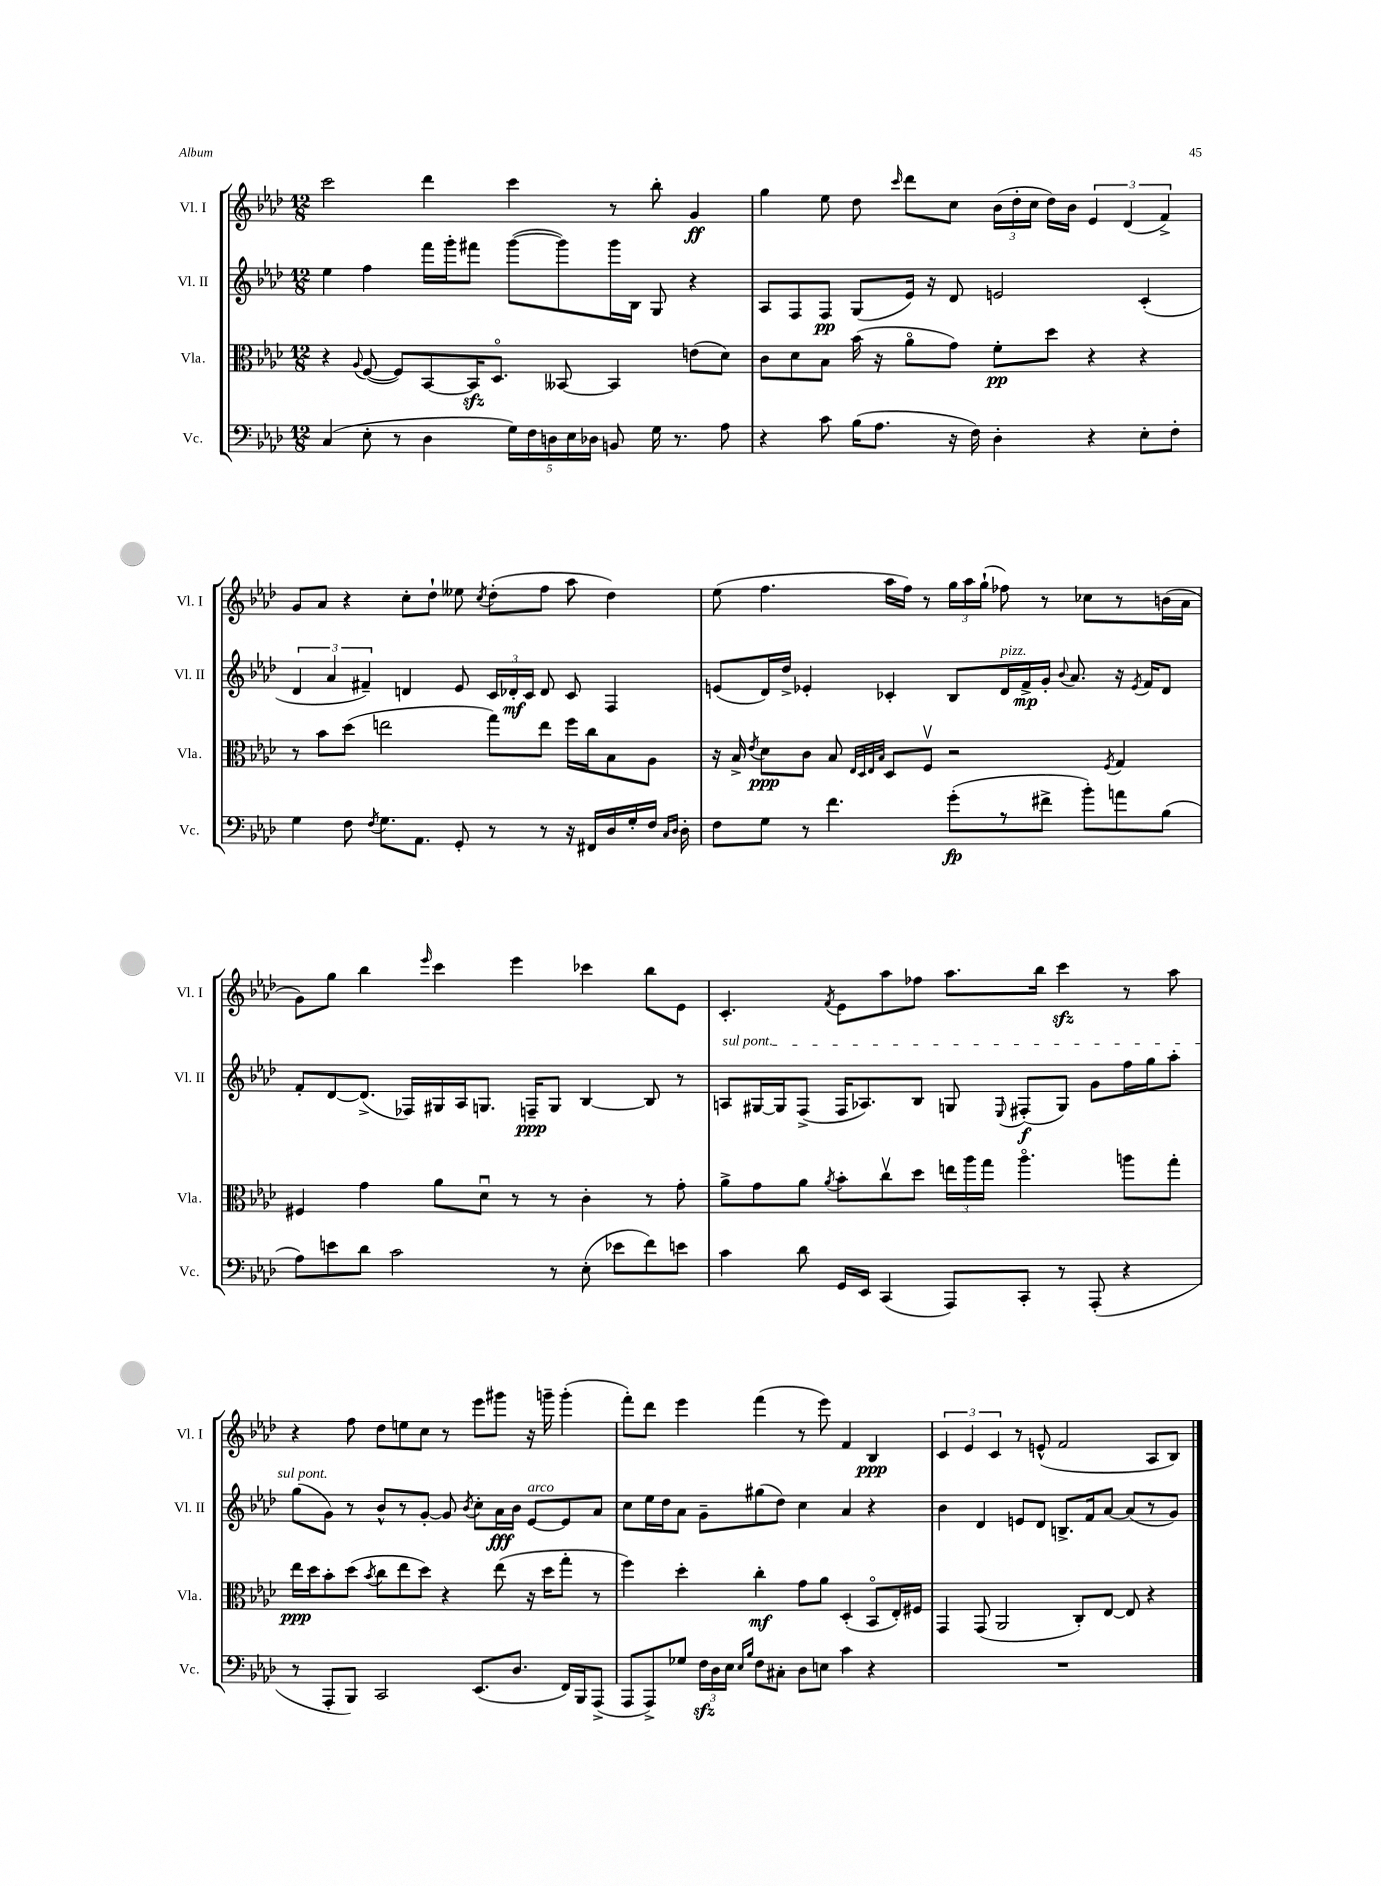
<<
\new StaffGroup <<
\new Staff = "s0" \with { instrumentName = "Vl. I" shortInstrumentName = "Vl. I" } {
    \clef treble \key aes \major \numericTimeSignature \time 12/8
    \autoBeamOff c'''2 des'''4 c'''4 r8 bes''8-. g'4\ff |
    g''4 ees''8 des''8 \grace { c'''16 } des'''8[ c''8] \tuplet 3/2 { bes'16[( des''16-. c''16] } des''16[) bes'16] \tuplet 3/2 { ees'4 des'4( f'4->) } |
    g'8[ aes'8] r4 c''8[-. des''8]-! eeses''8 \acciaccatura { c''8 } des''8[-.( f''8] aes''8 des''4) |
    ees''8( f''4. aes''16[ f''16]) r8 \tuplet 3/2 { g''16[ aes''16 g''16]-!( } fes''8) r8 ces''8[ r8 b'16( aes'16] |
    g'8[) g''8] bes''4 \grace { ees'''16 } c'''4 ees'''4 ces'''4 bes''8[ ees'8] |
    c'4.-. \acciaccatura { f'8 } ees'8[ aes''8 fes''8] aes''8.[ bes''16] c'''4\sfz r8 aes''8 |
    r4 f''8 des''8[ e''8 c''8] r8 ees'''8[ gis'''8] r16 g'''16-- g'''4-.( |
    f'''8[-.) des'''8] ees'''4 f'''4( r8 ees'''8) f'4 bes4\ppp |
    \tuplet 3/2 { c'4 ees'4 c'4 } r8 e'8-^( f'2 aes8[ bes8]) \bar "|." |
}
\new Staff = "s1" \with { instrumentName = "Vl. II" shortInstrumentName = "Vl. II" } {
    \clef treble \key aes \major \numericTimeSignature \time 12/8
    \autoBeamOff ees''4 f''4 f'''16[ g'''16-. fis'''8] g'''8[~( g'''8) g'''16 bes16] g8 r4 |
    aes8[ f8 f8]\pp g8[( ees'16]) r16 des'8 e'2 c'4-.( |
    \tuplet 3/2 { des'4 aes'4 fis'4--) } d'4 ees'8 \tuplet 3/2 { c'16[ des'16-.\mf c'16] } des'8 c'8 f4 |
    e'8[( des'16) des''16]-> ees'4-. ces'4-. bes8[ des'16^\markup { \italic "pizz." } f'16->\mp g'16]-. \appoggiatura { bes'8 } aes'8. r16 \acciaccatura { ees'8 } f'16[ des'8] |
    f'8[-. des'8~ des'8.]->( fes16[) gis16 aes16 g8.] f16[--\ppp g8] bes4~ bes8 r8 |
    \once \override TextSpanner.bound-details.left.text = \markup { \italic "sul pont." } a8[\startTextSpan gis16~ gis16 f8]->( f16[ aes8.) bes8] g8 \appoggiatura { ees8 } fis8[-.\f( g8]) g'8[ f''16 g''16 aes''8]-. |
    g''8[( g'8]\stopTextSpan) r8 bes'8[-^ r8 g'8]~-. g'8 \acciaccatura { bes'8 } c''8[-. aes'16\fff bes'16] ees'8[~^\markup { \italic "arco" } ees'8 aes'8] |
    c''8[ ees''16 des''16 aes'8] g'8[-- gis''8( des''8]) c''4 aes'4 r4 |
    bes'4 des'4 e'8[ des'8] b8.[-> f'16 aes'8]~ aes'8[( r8 g'8]) \bar "|." |
}
\new Staff = "s2" \with { instrumentName = "Vla." shortInstrumentName = "Vla." } {
    \clef alto \key aes \major \numericTimeSignature \time 12/8
    \autoBeamOff r4 \appoggiatura { aes8 } f8~( f8[) bes,8~ bes,16\sfz des8.]\flageolet beses,8~ beses,4 e'8[( des'8]) |
    c'8[ des'8 bes8] bes'16( r16 aes'8[\flageolet g'8]) f'8[-.\pp des''8] r4 r4 |
    r8 bes'8[ des''8]( e''2 g''8[) e''8] f''16[ c''16 bes8 aes8] |
    r16 bes16-> \acciaccatura { ees'8 } des'8[\ppp c'8] bes8 \grace { ees32[ des32 ees32 bes32] } des8[ f8]\upbow r2 \acciaccatura { f8 } g4 |
    fis4 g'4 aes'8[ des'8]\downbow r8 r8 c'4-. r8 g'8-. |
    aes'8[-> g'8 aes'8] \acciaccatura { aes'8 } bes'8[-. c''8\upbow des''8] \tuplet 3/2 { e''16[ aes''16 g''16] } aes''4.\flageolet a''8[ g''8]-. |
    ees''16[\ppp des''16 bes'8-. des''8]( \acciaccatura { bes'8 } c''8[ ees''8 des''8]) r4 ees''8( r16 des''16[ g''8]-. r8 |
    f''4) des''4-. c''4-.\mf g'8[ aes'8] des4-.( bes,8[\flageolet ees16-.) fis16] |
    g,4 g,8( aes,2 c8[-.) ees8]~ ees8 r4 \bar "|." |
}
\new Staff = "s3" \with { instrumentName = "Vc." shortInstrumentName = "Vc." } {
    \clef bass \key aes \major \numericTimeSignature \time 12/8
    \autoBeamOff c4( ees8-. r8 des4 \tuplet 5/4 { g16[) f16 d16 ees16 des16] } b,8 g16 r8. aes8 |
    r4 c'8 bes16[( aes8.] r16 f16) des4-. r4 ees8[-. f8]-. |
    g4 f8 \acciaccatura { f8 } g8.[ aes,8.] g,8-. r8 r8 r16 fis,16[ des16 g16-. f16] \grace { c16[ des16] } des16-. |
    f8[ g8] r8 f'4. g'8[-.\fp( r8 fis'8]-> bes'8[-.) a'8 bes8]( |
    aes8[) e'8 des'8] c'2 r8 ees8-.( ees'8[ f'8) e'8] |
    c'4 des'8 g,16[ ees,16] c,4( aes,,8[) c,8]-. r8 aes,,8-.( r4 |
    r8 aes,,8[-. bes,,8]) c,2 ees,8.[( des8.] f,16[) bes,,16 aes,,8]->( |
    aes,,8[ aes,,8->) ges8] \tuplet 3/2 { f16[\sfz des16 ees16] } \grace { ees16[ bes16] } f8[ cis8]-. des8[ e8] c'4 r4 |
    R1. \bar "|." |
}
>>
>>
\layout { \context { \Score \remove "Bar_number_engraver" } }
